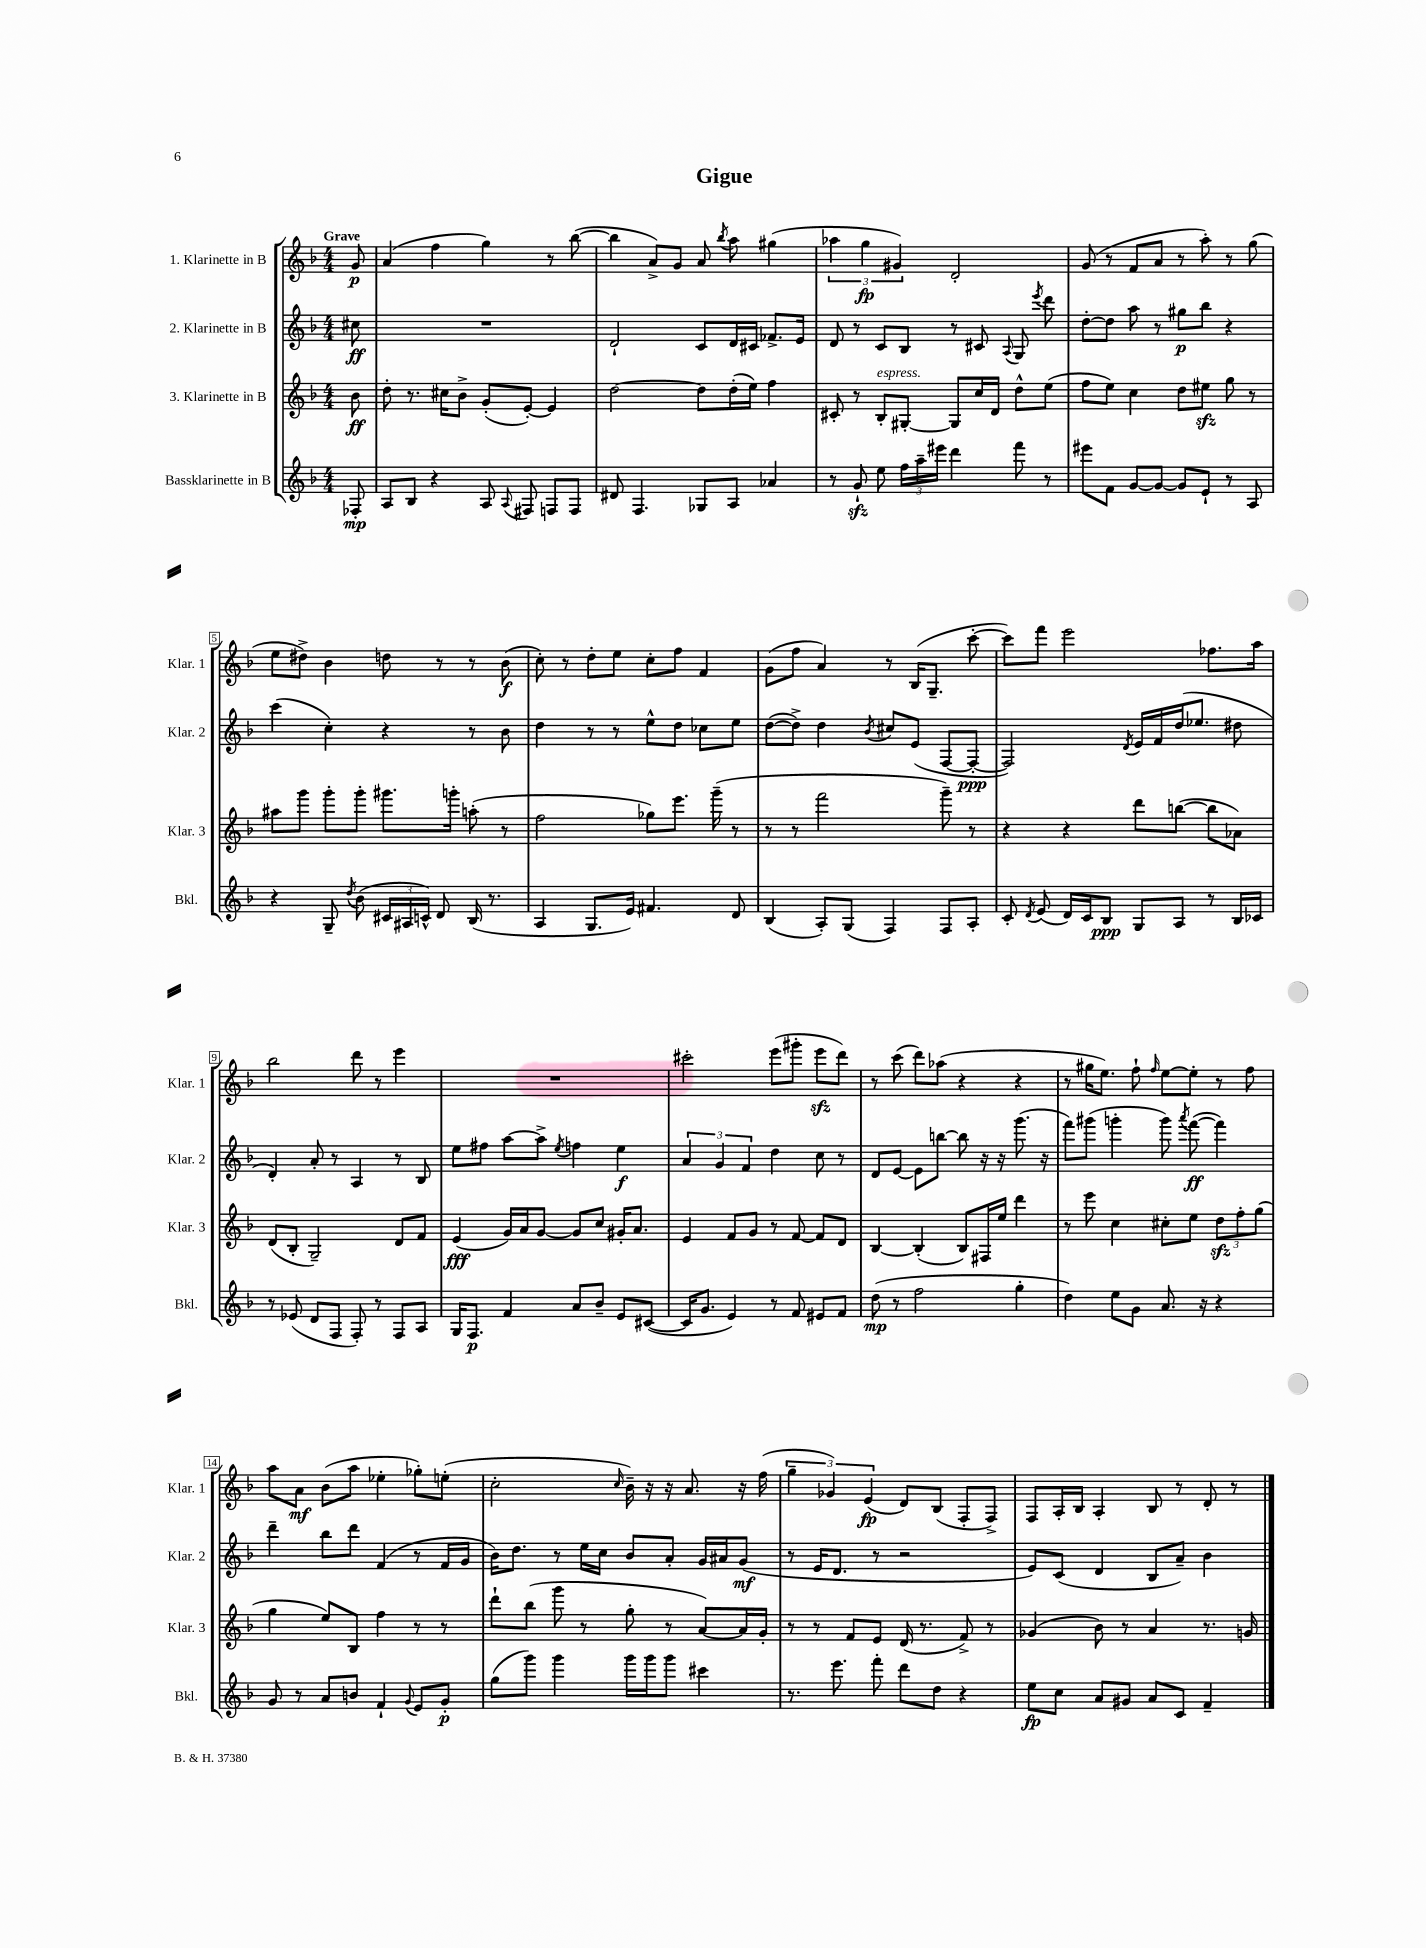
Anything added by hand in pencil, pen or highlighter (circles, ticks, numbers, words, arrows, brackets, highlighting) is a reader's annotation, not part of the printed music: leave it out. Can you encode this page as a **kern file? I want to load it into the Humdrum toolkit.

**kern	**dynam	**kern	**dynam	**kern	**dynam	**kern	**dynam
*part4	*part4	*part3	*part3	*part2	*part2	*part1	*part1
*staff4	*staff4	*staff3	*staff3	*staff2	*staff2	*staff1	*staff1
*I"Bassklarinette in B	*	*I"3. Klarinette in B	*	*I"2. Klarinette in B	*	*I"1. Klarinette in B	*
*I'Bkl.	*	*I'Klar. 3	*	*I'Klar. 2	*	*I'Klar. 1	*
*clefG2	*	*clefG2	*	*clefG2	*	*clefG2	*
*k[b-]	*	*k[b-]	*	*k[b-]	*	*k[b-]	*
*M4/4	*	*M4/4	*	*M4/4	*	*M4/4	*
=	=	=	=	=	=	=	=
!	!	!	!	!	!	!LO:TX:a:B:t=Grave	!
8F-X'/	mp	8b-\	ff	8cc#X\	ff	8g/	p
=1	=1	=1	=1	=1	=1	=1	=1
8A/L	.	8dd'\	.	1r	.	(4a/	.
8B-/J	.	8.r	.	.	.	.	.
4r	.	.	.	.	.	4ff\	.
.	.	16cc#X\KL	.	.	.	.	.
.	.	8b-^\J	.	.	.	.	.
8A/	.	(8g'/L	.	.	.	4gg\)	.
8qqA/	.	.	.	.	.	.	.
8F#X/	.	[8e'/J)	.	.	.	.	.
8Fn/L	.	4e/]	.	.	.	8r	.
8F/J	.	.	.	.	.	([8bb-\	.
=2	=2	=2	=2	=2	=2	=2	=2
8d#X/	.	[2dd\	.	2d`/	.	4bb-\]	.
4.F/	.	.	.	.	.	.	.
.	.	.	.	.	.	8a^/L)	.
.	.	.	.	.	.	8g/J	.
8G-X/L	.	8dd\L]	.	8c/L	.	8a/	.
.	.	.	.	.	.	8qbb-/	.
8A/J	.	(16dd'\L	.	16d/L	.	8aa\	.
.	.	16ee\JJ)	.	16c#X/JJ	.	.	.
4a-X/	.	4ff\	.	8.f-X^/L	.	(4gg#X\	.
.	.	.	.	16e/Jk	.	.	.
=3	=3	=3	=3	=3	=3	=3	=3
8r	.	8c#X'/	.	8d/	.	6aa-X\	.
8gzz`/	.	8r	.	8r	.	.	.
.	.	.	.	.	.	6gg\	fp
!	!	!LO:TX:a:i:t=espress.	!	!	!	!	!
8ee\	.	8B-'/L	.	8c/L	.	.	.
.	.	.	.	.	.	6g#X/)	.
24ff\LL	.	[8G#X'/J	.	8B-/J	.	.	.
24aa~\	.	.	.	.	.	.	.
24eee#X\JJ	.	.	.	.	.	.	.
4ddd\	.	8G#/L]	.	8r	.	2d'/	.
.	.	16cc/L	.	8c#X/	.	.	.
.	.	16d/JJ	.	.	.	.	.
.	.	.	.	8qqA/	.	.	.
8fff\	.	8dd^^\L	.	8G/	.	.	.
.	.	.	.	8qeee/	.	.	.
8r	.	(8ee\J	.	8ddd\	.	.	.
=4	=4	=4	=4	=4	=4	=4	=4
8eee#X\L	.	8ff\L	.	[8dd'\L	.	(8g/	.
8f\J	.	8ee\J)	.	8dd\J]	.	8r	.
[8g/L	.	4cc\	.	8aa\	.	8f/L	.
8g/J_	.	.	.	8r	.	8a/J	.
8g/L]	.	8dd\L	.	8gg#X\L	p	8r	.
8e`/J	.	8ee#Xzz\J	.	8bb-\J	.	8aa'\)	.
8r	.	8gg\	.	4r	.	8r	.
8A/	.	8r	.	.	.	(8gg\	.
!!LO:LB:g=z
=5	=5	=5	=5	=5	=5	=5	=5
4r	.	8aa#X\L	.	(4ccc\	.	8ee\L	.
.	.	8ggg\J	.	.	.	8dd#X^\J)	.
8G~/	.	8ggg'\L	.	4cc'\)	.	4b-\	.
8qdd/	.	.	.	.	.	.	.
(8b-\	.	8ggg'\J	.	.	.	.	.
24c#X/LL	.	8.ggg#X\L	.	4r	.	8ddn\	.
24A#X/	.	.	.	.	.	.	.
24cn^^/JJ)	.	.	.	.	.	.	.
8d/	.	.	.	.	.	8r	.
.	.	16gggn'\Jk	.	.	.	.	.
(16B-/	.	(8aan'\	.	8r	.	8r	.
8.r	.	.	.	.	.	.	.
.	.	8r	.	8b-\	.	(8b-\	f
=6	=6	=6	=6	=6	=6	=6	=6
4A/	.	2ff\	.	4dd\	.	8cc'\)	.
.	.	.	.	.	.	8r	.
8.G/L	.	.	.	8r	.	8dd'\L	.
.	.	.	.	8r	.	8ee\J	.
16e/Jk)	.	.	.	.	.	.	.
4.f#X/	.	8gg-X\L)	.	8ee^^\L	.	8cc'\L	.
.	.	8.eee\J	.	8dd\J	.	8ff\J	.
.	.	.	.	8cc-X\L	.	4f/	.
.	.	(16ggg~\	.	.	.	.	.
8d/	.	8r	.	8ee\J	.	.	.
=7	=7	=7	=7	=7	=7	=7	=7
(4B-/	.	8r	.	([8dd\L	.	(8g\L	.
.	.	8r	.	8dd^\J])	.	8ff\J	.
8A'/L)	.	2fff\	.	4dd\	.	4a/)	.
(8G/J	.	.	.	.	.	.	.
.	.	.	.	8qb-/	.	.	.
4F/)	.	.	.	8cc#X/L	.	8r	.
.	.	.	.	(8e/J	.	(16B-/KL	.
.	.	.	.	.	.	8.G~/J	.
8F/L	.	8ggg~\)	.	[8F/L	.	.	.
8A'/J	.	8r	.	8F'/J_	ppp	[8ccc'\	.
=8	=8	=8	=8	=8	=8	=8	=8
8c'/	.	4r	.	2F/])	.	8ccc\L])	.
8qd/	.	.	.	.	.	.	.
(8e/	.	.	.	.	.	8fff\J	.
16d/LL)	.	4r	.	.	.	2eee\	.
16c/J	.	.	.	.	.	.	.
8B-/J	ppp	.	.	.	.	.	.
.	.	.	.	8qd/	.	.	.
8G/L	.	8ddd\L	.	16e/LL	.	.	.
.	.	.	.	16f/	.	.	.
8A/J	.	([8bbn\J	.	(16dd/J	.	.	.
.	.	.	.	8.ee-X/J	.	.	.
8r	.	8bb\L]	.	.	.	8.ff-X\L	.
16B-/LL	.	8a-X\J)	.	8dd#X\	.	.	.
16c-X/JJ	.	.	.	.	.	16aa\Jk	.
!!LO:LB:g=z
=9	=9	=9	=9	=9	=9	=9	=9
8r	.	(8d/L	.	4d'/)	.	2bb-\	.
(8e-X/	.	8B-'/J	.	.	.	.	.
8d/L	.	2G~/)	.	8a'/	.	.	.
8F/J	.	.	.	8r	.	.	.
8F'/)	.	.	.	4A/	.	8ddd\	.
8r	.	.	.	.	.	8r	.
8F/L	.	8d/L	.	8r	.	4eee\	.
8A/J	.	8f/J	.	8B-/	.	.	.
=10	=10	=10	=10	=10	=10	=10	=10
16G/KL	.	(4e/	fff	8ee\L	.	1r	.
8.F/J	p	.	.	.	.	.	.
.	.	.	.	8ff#X\J	.	.	.
4f/	.	16g/LL)	.	[8aa\L	.	.	.
.	.	16a/J	.	.	.	.	.
.	.	[8g/J	.	8aa^\J]	.	.	.
.	.	.	.	8qee/	.	.	.
8a/L	.	8g/L]	.	4ffn\	.	.	.
8b-~/J	.	8cc/J	.	.	.	.	.
8e/L	.	16g#X'/KL	.	4ee\	f	.	.
.	.	8.a/J	.	.	.	.	.
([8c#X/J	.	.	.	.	.	.	.
=11	=11	=11	=11	=11	=11	=11	=11
16c#/KL]	.	4e/	.	6a/	.	2ccc#X'\	.
8.g/J	.	.	.	.	.	.	.
.	.	.	.	6g/	.	.	.
4e/)	.	8f/L	.	.	.	.	.
.	.	.	.	6f/	.	.	.
.	.	8g/J	.	.	.	.	.
8r	.	8r	.	4dd\	.	(8eee\L	.
8f/	.	[8f/	.	.	.	8ggg#X'\J	.
8e#X/L	.	8f/L]	.	8cc\	.	8eeezz\L	.
8f/J	.	8d/J	.	8r	.	8ddd\J)	.
=12	=12	=12	=12	=12	=12	=12	=12
(8dd\	mp	[4B-/	.	8d/L	.	8r	.
8r	.	.	.	[8e/J	.	(8ccc\	.
2ff\	.	(4B-'/]	.	8e\L]	.	8ddd\L)	.
.	.	.	.	[8bbn\J	.	(8aa-X\J	.
.	.	8B-/L)	.	8bb\]	.	4r	.
.	.	16F#X/L	.	16r	.	.	.
.	.	16ee/JJ	.	16r	.	.	.
4gg'\	.	4ddd\	.	(8.ggg\	.	4r	.
.	.	.	.	16r	.	.	.
=13	=13	=13	=13	=13	=13	=13	=13
4dd\)	.	8r	.	8fff\L)	.	8r	.
.	.	8eee\	.	(8ggg#X\J	.	16gg#X\KL	.
.	.	.	.	.	.	8.ee\J)	.
8ee\L	.	4cc\	.	4gggn'\	.	.	.
8g\J	.	.	.	.	.	8ff`\	.
.	.	.	.	.	.	16qqff/	.
8.a/	.	8cc#X'\L	.	8ggg\)	.	[8ee\L	.
.	.	.	.	8qaaa/	.	.	.
.	.	8ee\J	.	([8fff\	ff	8ee'\J]	.
16r	.	.	.	.	.	.	.
4r	.	12ddzz\L	.	4fff\])	.	8r	.
.	.	12ff'\	.	.	.	.	.
.	.	.	.	.	.	8ff\	.
.	.	(12gg\J	.	.	.	.	.
!!LO:LB:g=z
=14	=14	=14	=14	=14	=14	=14	=14
8g/	.	4gg\	.	4ddd~\	.	8aa\L	.
8r	.	.	.	.	.	8a\J	mf
8a/L	.	8ee/L)	.	8bb-\L	.	(8b-\L	.
8bn/J	.	8B-/J	.	8ddd\J	.	8aa\J	.
4f`/	.	4ff\	.	(4f/	.	4ee-X'\	.
8qqg/	.	.	.	.	.	.	.
8e/L	.	8r	.	8r	.	8gg-X'\L)	.
8g'/J	p	8r	.	16f/LL	.	(8een'\J	.
.	.	.	.	16g/JJ	.	.	.
=15	=15	=15	=15	=15	=15	=15	=15
(8gg\L	.	8ddd`\L	.	16b-\KL)	.	2cc'\	.
.	.	.	.	8.dd\J	.	.	.
8ggg\J)	.	(8bb-\J	.	.	.	.	.
4ggg\	.	8ggg\	.	8r	.	.	.
.	.	8r	.	16ee\LL	.	.	.
.	.	.	.	16cc\JJ	.	.	.
.	.	.	.	.	.	16qqcc/	.
16ggg\LL	.	8gg'\	.	8b-/L	.	16b-~\)	.
16ggg\J	.	.	.	.	.	16r	.
8ggg\J	.	8r	.	8a'/J	.	16r	.
.	.	.	.	.	.	8.a/	.
4ccc#X\	.	[8a/L)	.	16g/LL	.	.	.
.	.	.	.	16a#X/J	.	.	.
.	.	16a/L]	.	(8g/J	mf	16r	.
.	.	16g'/JJ	.	.	.	(16ff\	.
=16	=16	=16	=16	=16	=16	=16	=16
8.r	.	8r	.	8r	.	6gg~\	.
.	.	8r	.	16e/KL	.	.	.
.	.	.	.	.	.	6g-X/)	.
8.eee\	.	.	.	8.d/J	.	.	.
.	.	8f/L	.	.	.	.	.
.	.	.	.	.	.	(6e/	fp
8fff'\	.	8e/J	.	8r	.	.	.
8ddd\L	.	(16d/	.	2r	.	8d/L)	.
.	.	8.r	.	.	.	.	.
8dd\J	.	.	.	.	.	(8B-/J	.
4r	.	8f^/)	.	.	.	8F'/L	.
.	.	8r	.	.	.	8F^/J)	.
=17	=17	=17	=17	=17	=17	=17	=17
8ee\L	fp	(4g-X/	.	8e/L)	.	8F/L	.
8cc\J	.	.	.	(8c/J	.	16A'/L	.
.	.	.	.	.	.	16B-/JJ	.
8a/L	.	8b-\)	.	4d/	.	4A'/	.
8g#X/J	.	8r	.	.	.	.	.
8a/L	.	4a/	.	8B-/L	.	8B-/	.
8c/J	.	.	.	8a~/J)	.	8r	.
4f~/	.	8.r	.	4b-\	.	8d'/	.
.	.	.	.	.	.	8r	.
.	.	16gn/	.	.	.	.	.
==	==	==	==	==	==	==	==
*-	*-	*-	*-	*-	*-	*-	*-
